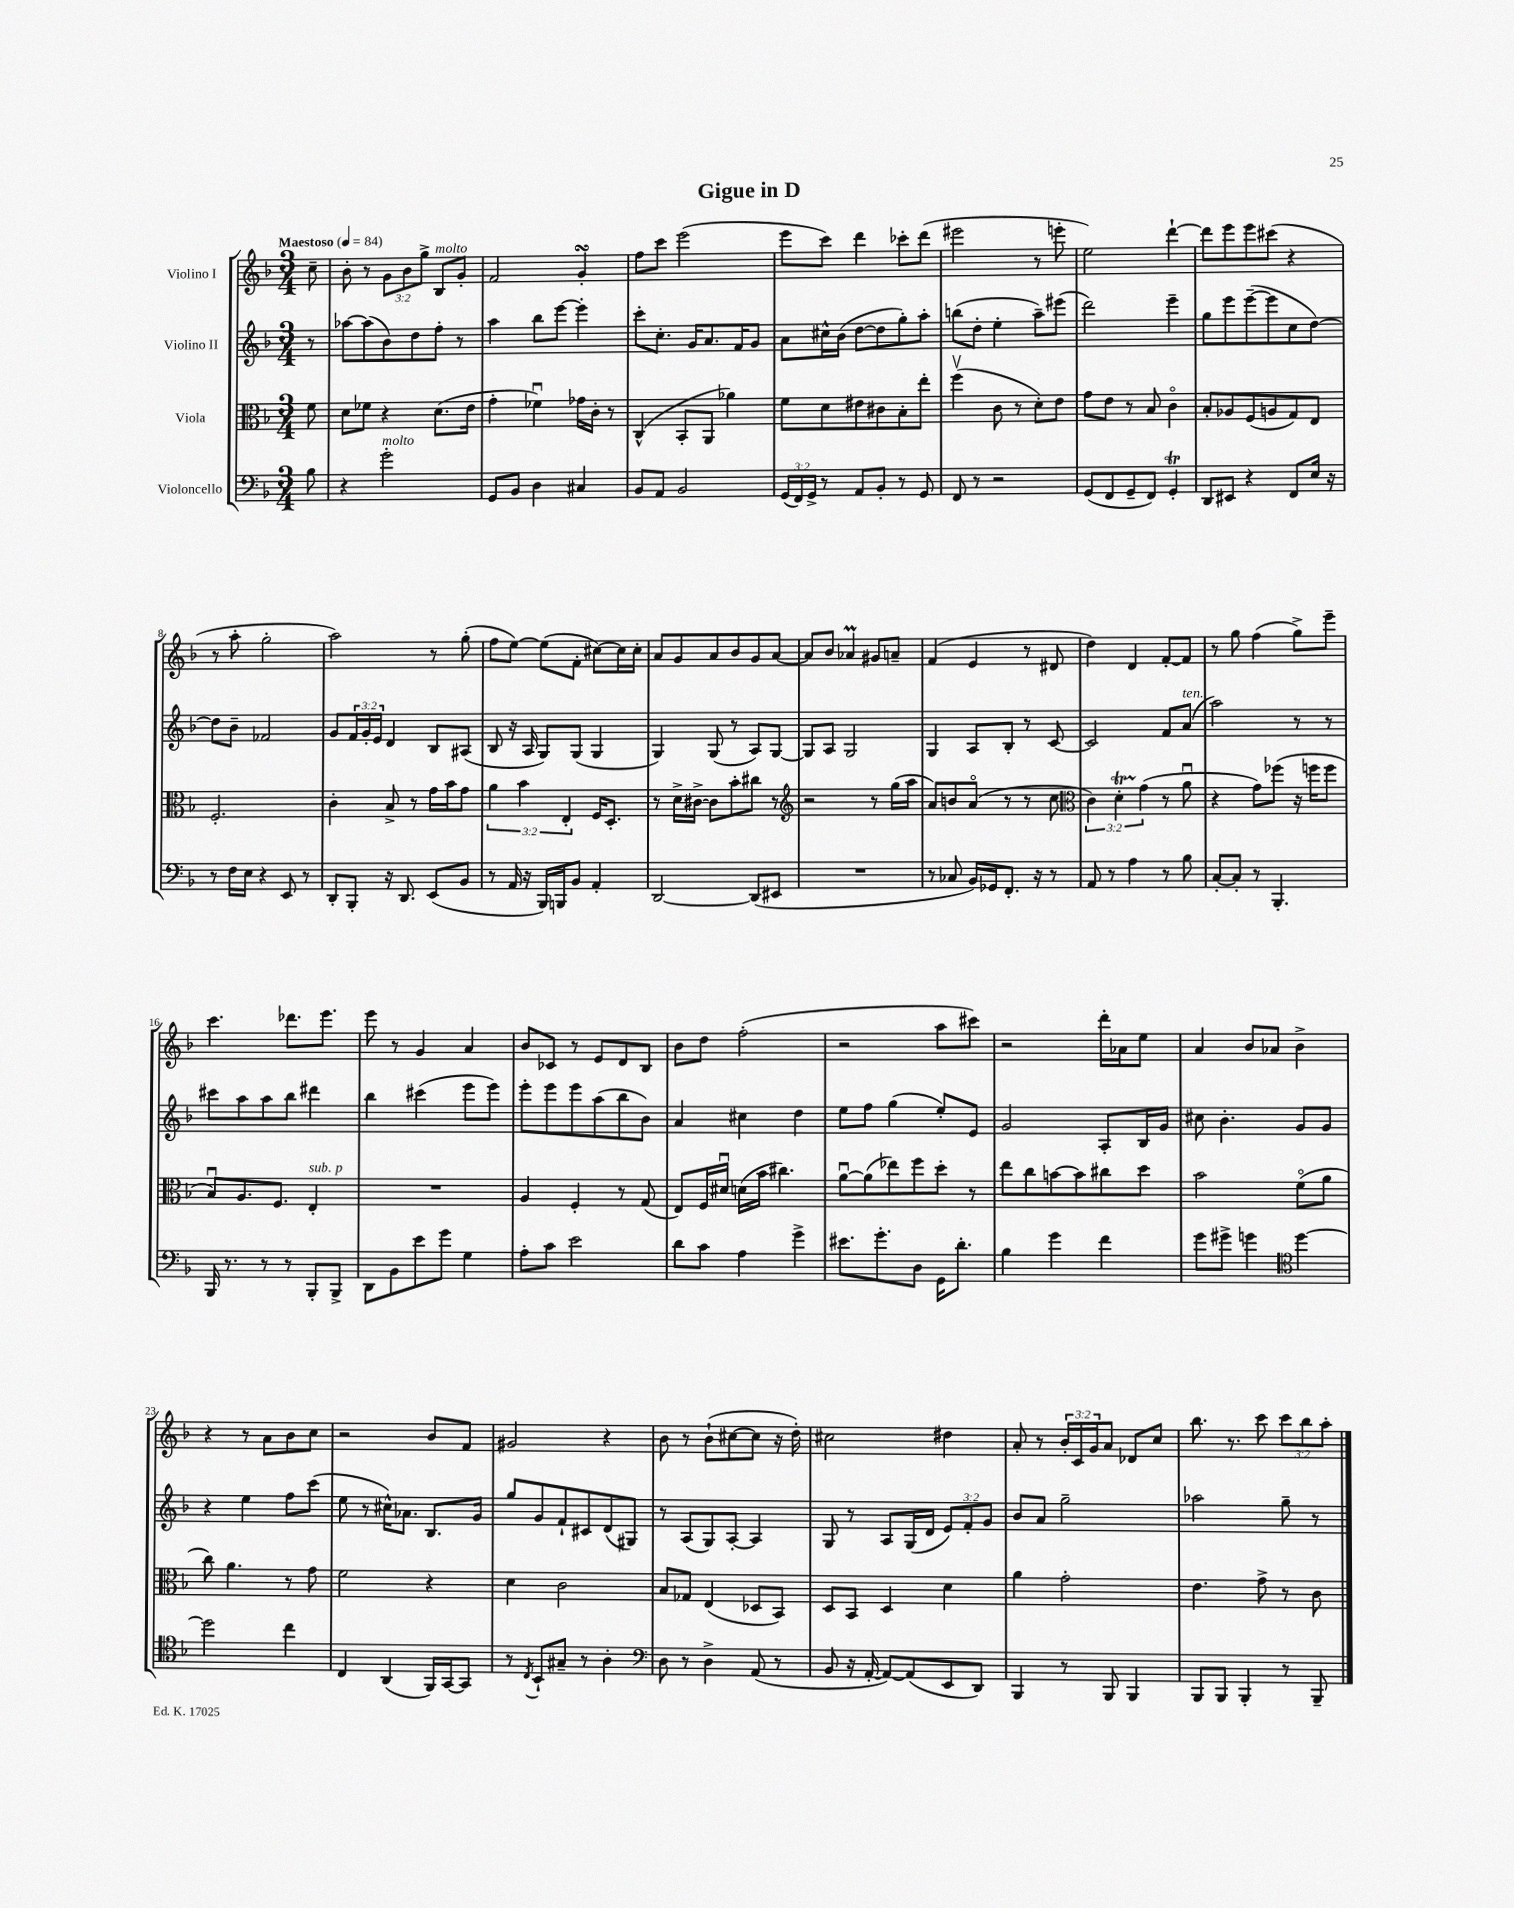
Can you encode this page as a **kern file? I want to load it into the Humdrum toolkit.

**kern	**kern	**kern	**kern
*staff4	*staff3	*staff2	*staff1
*clefF4	*clefC3	*clefG2	*clefG2
*k[b-]	*k[b-]	*k[b-]	*k[b-]
*M3/4	*M3/4	*M3/4	*M3/4
*MM84	*MM84	*MM84	*MM84
8B-	8f	8r	8cc~
=	=	=	=
4r	8d	[8aa-	8b-'
.	8f-	(8aa-]	8r
2g'	4r	8b-)	12g
.	.	.	12b-
.	.	8dd	.
.	.	.	12gg^
.	(8.d	8ff'	8B-
.	.	8r	8g'
.	16e	.	.
=	=	=	=
8GG	4g'	4aa	2f
8BB-	.	.	.
4D	4f-u)	8bb-	.
.	.	[8eee	.
4C#	16g-	4eee']	4g'
.	16c'	.	.
.	8r	.	.
=	=	=	=
8BB-	(4C^^	8ccc'	8ff
8AA	.	8.cc'	8ccc
2BB-	8BB-'	.	(2eee
.	.	16g	.
.	8AA	8.a	.
.	4a-)	.	.
.	.	16f	.
.	.	8g	.
=	=	=	=
(24GG	8f	8a	8eee
24FF)	.	.	.
24GG^	.	.	.
8r	8d	16cc#^^	8ccc)
.	.	(16b-	.
8AA	8e#	[8dd	4ddd
8BB-'	8c#	8dd]	.
8r	8B-'	8gg')	8ccc-'
8GG	8ee'	8aa'	(8ddd
=	=	=	=
8FF	(4ffv	(8bb	2eee#
8r	.	8dd'	.
2r	8c	4ee'	.
.	8r	.	.
.	8d')	8aa~)	8r
.	8e	(8eee#	8eee'
=	=	=	=
(8GG	8g	2ddd)	2ee)
8FF	8e	.	.
8GG~	8r	.	.
8FF)	8B-	.	.
4GG'	4co	4eee~	[4ddd`
=	=	=	=
8DD	8B-'	8gg	8ddd]
8EE#	8A-	8eee	8eee
4r	(8F	([8eee~	8eee
.	8A	8eee]	(8ccc#
8FF	8G)	8cc	4r
16E	8E	[8dd)	.
16r	.	.	.
=	=	=	=
8r	2.F'	8dd]	8r
16F	.	8b-~	8aa'
16E	.	.	.
4r	.	2f-	2gg'
8EE	.	.	.
8r	.	.	.
=	=	=	=
8DD'	4c'	8g	2aa)
8BBB-'	.	24f	.
.	.	24g'	.
.	.	24e	.
16r	8B-^	4d	.
8.DD	.	.	.
.	8r	.	.
(8EE	16g	8B-	8r
.	16b-	.	.
8BB-	8g	(8A#	(8gg'
=	=	=	=
8r	6a	8B-	8ff
16AA	.	16r	[8ee)
.	6b-	.	.
16r	.	16A	.
16BBB-)	.	8G)	(8ee]
16BBB	.	.	.
.	6E'	.	.
8BB-	.	(8G	8f'
4AA'	16F	4G	[8cc#)
.	8.D'	.	.
.	.	.	16cc#]
.	.	.	16cc#'
=	=	=	=
[2DD	8r	4G)	8a
.	16d^	.	8g
.	[16c#^	.	.
.	8c#]	(8G	8a
.	8b-'	8r	8b-
(8DD]	8cc#	8A)	8g
8EE#	8r	[8G	[8a
=	=	=	=
*	*clefG2	*	*
2.r	2r	8G]	8a]
.	.	8A	8b-
.	.	2G	4a-
.	8r	.	8g#
.	(16gg	.	8a~
.	16aa	.	.
=	=	=	=
8r	8a)	4G	(4f
8C-	8b	.	.
16BB-)	(8ao	8A	4e
16GG-	.	.	.
8.FF'	8r	8B-'	.
.	8r	8r	8r
16r	.	.	.
8r	8cc	[8c	8d#
=	=	=	=
*	*clefC3	*	*
8AA	6c)	2c]	4dd)
8r	.	.	.
.	6d'	.	.
4A	.	.	4d
.	(6g	.	.
8r	8r	8f	[8f'
8B-	8au	(8a	8f]
=	=	=	=
[8C'	4r	2aa)	8r
8C']	.	.	8gg
8r	8g)	.	(4ff
4.BBB-'	(8ff-	.	.
.	16r	8r	8gg^)
.	16ff	.	.
.	8ff	8r	8eee~
=	=	=	=
16BBB-	8B-u)	8ccc#	4.ccc
8.r	.	.	.
.	8.A	8aa	.
8r	.	8aa	.
.	8.F	.	.
8r	.	8bb-	8.ddd-
8BBB-'	4E'	4ddd#	.
.	.	.	8.eee
8BBB-^	.	.	.
=	=	=	=
8DD	2.r	4bb-	8eee
8BB-	.	.	8r
8e	.	(4ccc#	4g
8g	.	.	.
4G	.	8eee	4a
.	.	8eee)	.
=	=	=	=
8A'	4A	8eee'	8b-
8c	.	8eee	8c-
2e	4F'	8eee	8r
.	.	(8aa	8e
.	8r	8bb-	8d
.	(8G	8b-)	8B-
=	=	=	=
8d	8E)	4a	8b-
8c	16F	.	8dd
.	16d#u	.	.
4A	(16d	4cc#	(2ff'
.	16b-	.	.
.	4.cc#)	.	.
4g^	.	4dd	.
=	=	=	=
8.e#	[8au	8ee	2r
.	(8a]	8ff	.
8.g'	.	.	.
.	8ee-)	(4gg	.
8D	8ff	.	.
16GG	8dd'	8ee')	8aa
8.d'	.	.	.
.	8r	8e	8ccc#)
=	=	=	=
4B-	8ee	2g	2r
.	8cc	.	.
4g	[8b	.	.
.	8b]	.	.
4f	8cc#	8A'	16ddd'
.	.	.	16a-
.	8dd	16B-	8ee
.	.	16g	.
=	=	=	=
8g	2b-	8cc#	4a
8g#^	.	4.b-'	.
4g	.	.	8b-
.	.	.	8a-
*clefC4	*	*	*
[4dd	(8fo	8g	4b-^
.	8a	8g	.
=	=	=	=
2dd]	8cc)	4r	4r
.	4.a	.	.
.	.	4ee	8r
.	.	.	8a
4cc	8r	8ff	8b-
.	8g	(8ccc	8cc
=	=	=	=
4C	2f	8ee	2r
.	.	8r	.
(4AA	.	16cc#^^)	.
.	.	8.a-	.
16FF)	4r	8.B-	8b-
[16GG	.	.	.
8GG]	.	.	8f
.	.	16g	.
=	=	=	=
8r	4d	8gg	2g#
8qC	.	.	.
8BB-`	.	8g	.
8G#~	2c	8f`	.
8r	.	8c#	.
4A'	.	(8d	4r
.	.	8G#)	.
=	=	=	=
*clefF4	*	*	*
8D	8B-	8r	8b-
8r	8G-	(8A	8r
4D^	(4E	8G)	(8b-`
.	.	[8A'	[8cc#
(8AA	8D-	4A]	8cc#]
8r	8BB-)	.	16r
.	.	.	16dd')
=	=	=	=
8BB-	8D	8G	2cc#
16r	8BB-	8r	.
[16AA'	.	.	.
8AA_)	4D	8A	.
(8AA]	.	(16G	.
.	.	16d	.
8EE	4d	12e)	4dd#
.	.	12f'	.
8DD)	.	.	.
.	.	12g	.
=	=	=	=
4BBB-	4a	8b-	8a'
.	.	8a	8r
8r	2g'	2gg~	24b-'
.	.	.	24c
.	.	.	24g
8BBB-	.	.	8a
4BBB-	.	.	8d-
.	.	.	8cc
=	=	=	=
8BBB-	4.e	2aa-	8.bb-
8BBB-	.	.	.
.	.	.	8.r
4BBB-'	.	.	.
.	8g^	.	8ccc
8r	8r	8gg~	12ccc
.	.	.	12bb-
8BBB-~	8c	8r	.
.	.	.	12aa'
==	==	==	==
*-	*-	*-	*-
